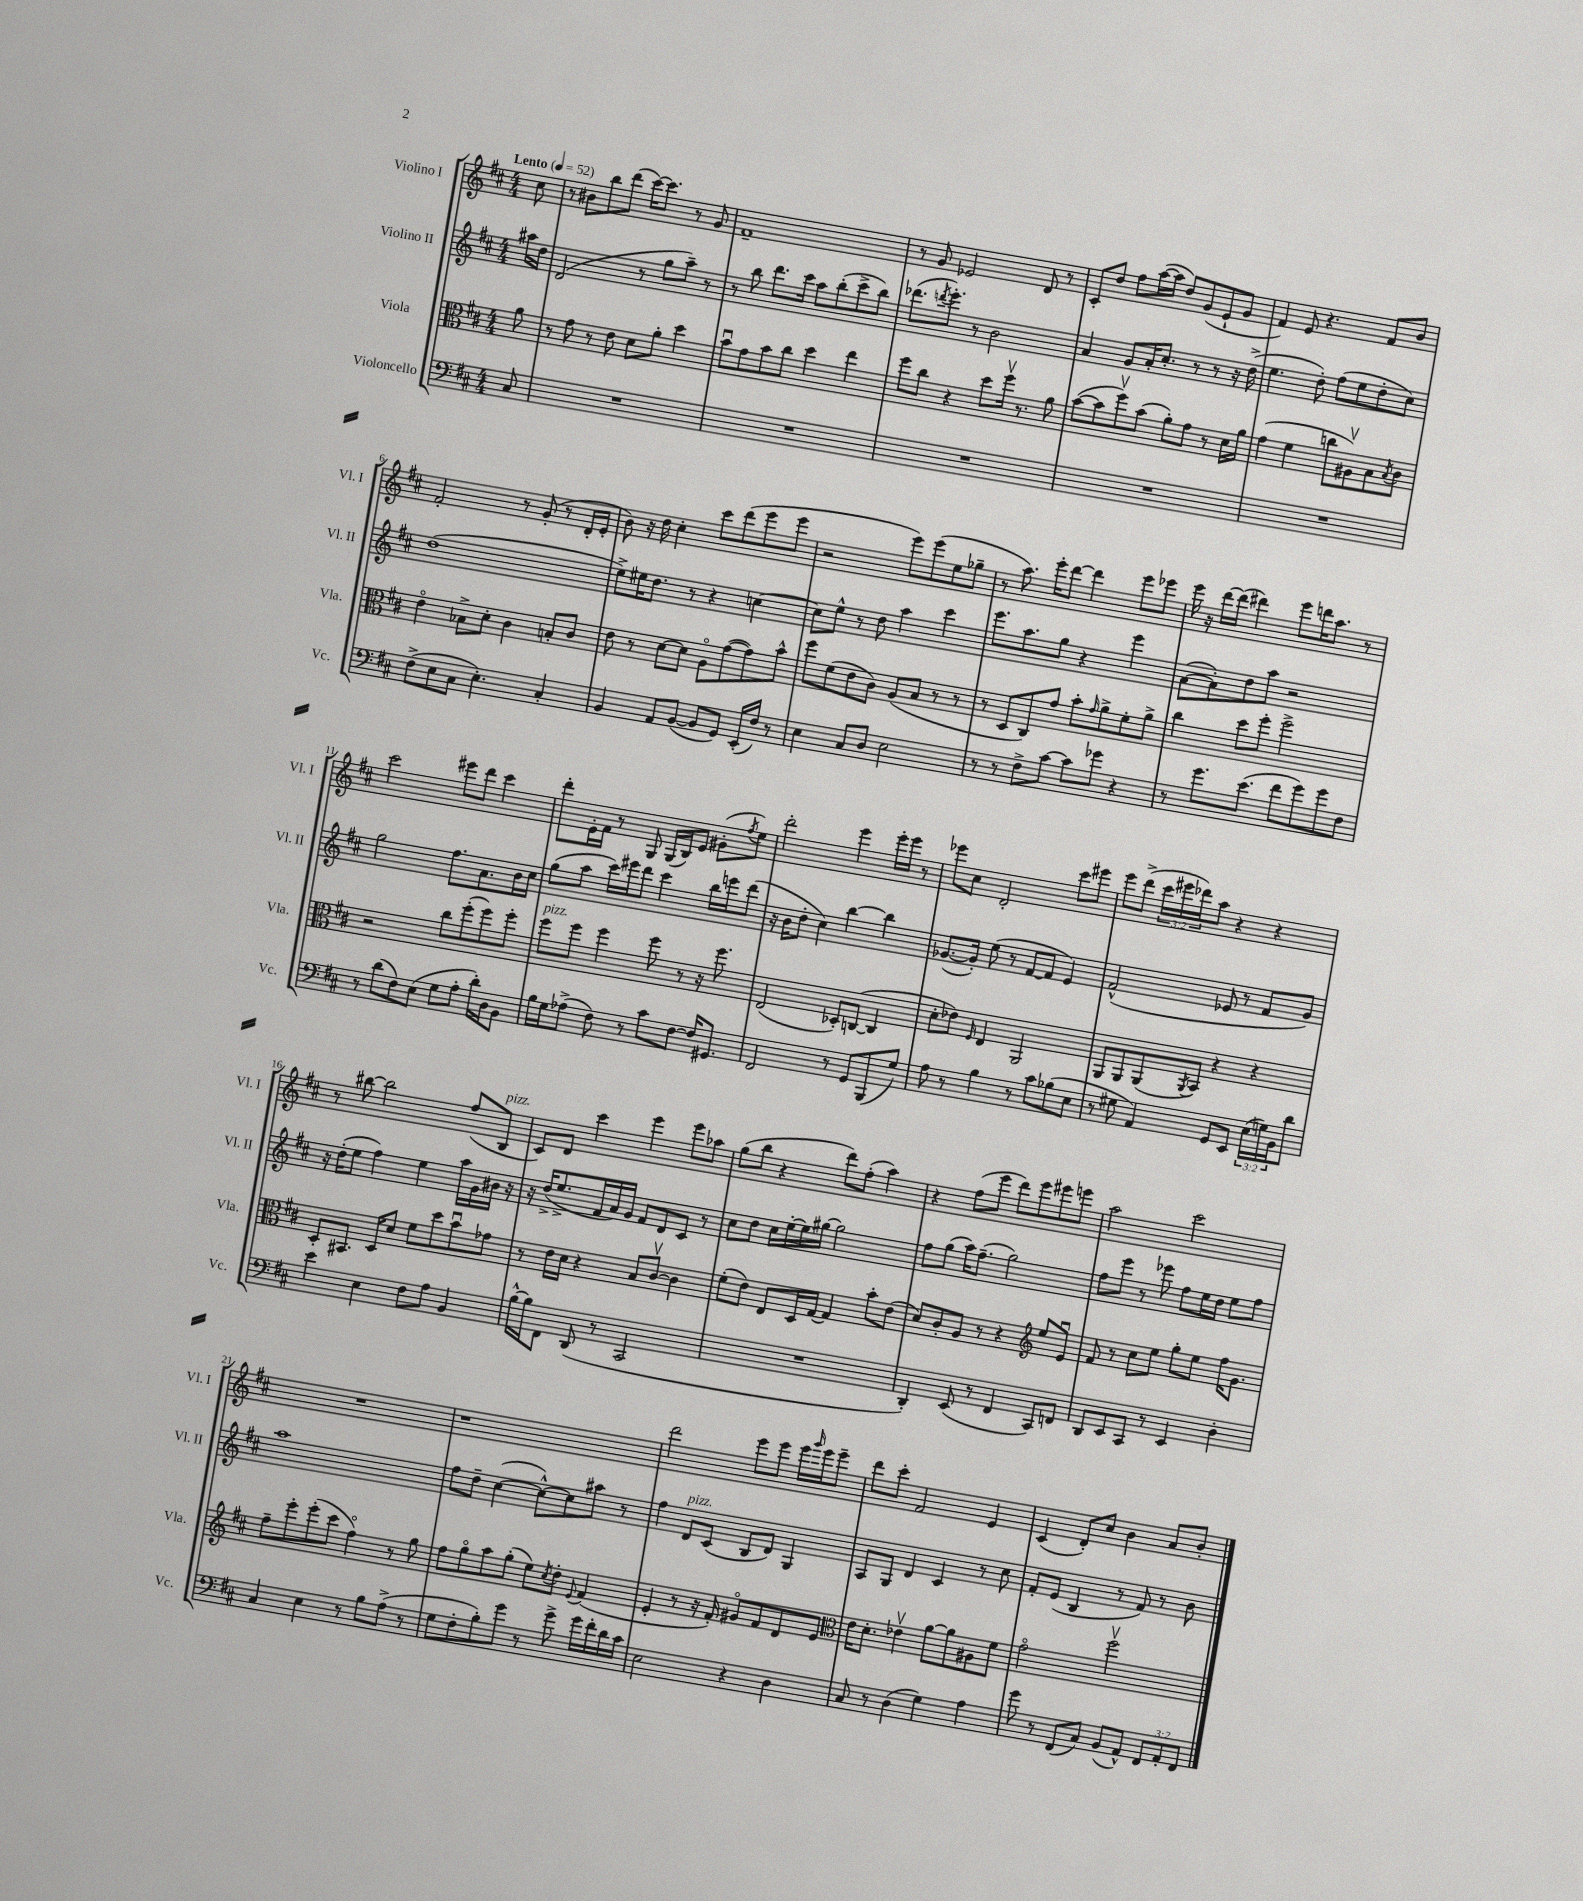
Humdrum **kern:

**kern	**kern	**kern	**kern
*staff4	*staff3	*staff2	*staff1
*clefF4	*clefC3	*clefG2	*clefG2
*k[f#c#]	*k[f#c#]	*k[f#c#]	*k[f#c#]
*M4/4	*M4/4	*M4/4	*M4/4
*MM52	*MM52	*MM52	*MM52
8C#/	8a\	16aa#\LL	8cc#\
.	.	16dd\JJ	.
=	=	=	=
1r	8r	(2d/	8r
.	8g\	.	8b#\L
.	8r	.	8bb\
.	8e\	.	(8ddd\J
.	8d\L	8r	[16ccc#\LK)
.	.	.	8.ccc#\]J
.	8a'\J	8gg\L	.
.	4dd\	8aa~\J)	8r
.	.	8r	8g/
=	=	=	=
1r	8bu\L	8r	1f#~
.	8g\	8bb\	.
.	8b\	8.ddd\L	.
.	8cc#\J	.	.
.	.	16ccc#\Jk	.
.	4dd\	8aa\L	.
.	.	(8bb'\	.
.	4ee\	8ccc#^\	.
.	.	8bb\J)	.
=	=	=	=
1r	8ff#\L	(8.ddd-\L	8r
.	8cc#\J	.	8g/
.	.	8qddd/	.
.	.	8.eee'\J)	.
.	4r	.	2e-/
.	.	8r	.
.	8dd\L	2b\	.
.	16ff#v\Jk	.	.
.	8.r	.	.
.	.	.	8d/
.	8a\	.	8r
=	=	=	=
1r	([8b\L	4a/	8c#'/L
.	8b\]	.	8dd/J
.	8ff#v\)	8g/L	8ff#\L
.	(8b\J	16a'/K	([16aa\L
.	.	8.cc#'/J	16aa\]JJ
.	8a'\L)	.	8dd/L)
.	8g\J	8r	(8g/
.	8r	8r	8e`/
.	16d\LL	16r	8g/J
.	16a\JJ	(16dd^\	.
=	=	=	=
1r	(4g\	4.ee\	4f#/)
.	4f#\	.	8e/
.	.	8dd'\)	4.r
.	8cc\L	(8ff#\L	.
.	8A#v\)	8ee\	.
.	8B\	8dd'\	8f#/L
.	8qB/	.	.
.	8c#\J	8cc#\J)	8b/J
=	=	=	=
(8F#^\L	4eo\	(1dd	2f#'/
8E\	.	.	.
8C#\J	8B-^\L	.	.
4.E'\)	8d'\J	.	.
.	4c#\	.	8r
.	.	.	(8g'/
4C#'/	8B'/L	.	8r
.	8c#/J	.	16d'/LL
.	.	.	16e'/JJ
=	=	=	=
4BB/	8e\	8ee^\L)	8b\)
.	8r	16ee#\K	16r
.	.	8.dd\J	16dd\
8AA/L	[8d\L	.	4cc#'\
([8BB/J	8d\]J	8r	.
8BB/]L	8Ao\L	4r	8ccc#\L
8GG/J)	([8g\	.	(8ddd\
(16EE'/LL	8g\])	[4cc\	8eee\
16F#/JJ)	.	.	.
8r	8b^^\J	.	8eee\J
=	=	=	=
4E\	8ff#\L	8cc\]L	2r
.	(8f#\	8ee^^\J	.
8C#/L	8e\	8r	.
8D/J	8c#\J)	8dd\	.
2E\	(8A/L	4aa\	8eee\L)
.	8B/J	.	(8eee\
.	8r	4ccc#\	8ee\
.	8r	.	8gg-~\J
=	=	=	=
8r	8r	8.eee\L	8r
8r	8D/L	.	8.aa\)
.	.	8.aa\	.
8F#^\L	8C#/)	.	.
.	.	.	16eee'\LK
[8c#\J	8g/J	8gg\J	[8ddd\J
8c#\]L	8b'\L	4r	4ddd\]
.	16qqg/	.	.
8g-\J	8a^\	.	.
4r	8f#'\	4eee\	8eee\L
.	8a^\J	.	8eee-\J
=	=	=	=
8r	4cc#\	([8a\L	16eee\
.	.	.	16r
8.g\L	.	8a'\])	[16ddd\LL
.	.	.	(16ddd\]JJ
.	8dd\L	8dd\	4ddd#\)
(8.e\J	.	.	.
.	8ff#'\J	8aa\J	.
8f#\L	2ff#^\	2r	8eee\L
8g\)	.	.	16ddd\K
.	.	.	8.aa\J
8g\	.	.	.
8F#\J	.	.	8r
=	=	=	=
8r	2r	2gg\	2ccc#\
(8d\L	.	.	.
8F#\)	.	.	.
(8E\J	.	.	.
8G\L	8cc#\L	8.ff#\L	8eee#\L
8A'\J	(8ff#'\	.	8ddd\J
.	.	8.a\	.
16d'\LL)	8ff#\)	.	4ccc#\
16D\J	.	.	.
8BB\J	8ff#'\J	16b\L	.
.	.	16cc#\JJ	.
=	=	=	=
16B\LL	8ff#\L	(8gg\L	8ddd'\L
16G\J	.	.	.
(8A-^\J	8ff#\J	8aa\J	16e'\L
.	.	.	16f#\JJ
8F#\)	4ff#\	16ccc#\LL)	8r
.	.	16eee#\J	.
8r	.	8ddd\J	8G/
8c#\L	8ff#\	4ccc#\	(16G/LL
.	.	.	16B/J)
[8F#\J	8r	.	8e/J
16F#/]LK	16r	16bb\LL	(8g#'\L
8.GG#/J	8.ff#\	16eee\J	.
.	.	.	8qff#/
.	.	(8ddd\J	8ee\J)
=	=	=	=
2FF#/	(2E/	16r	2ddd'\
.	.	16b\LK	.
.	.	8dd'\J	.
.	.	4cc#\)	.
8r	8D-'/L)	[4bb\	4eee\
8GG/L	([8C/J	.	.
(8BBB/	4C/]	4bb\]	16eee'\LL
.	.	.	16eee\JJ
8G/J)	.	.	8r
=	=	=	=
8A\	8d'\L	([8.g-/L	8eee-\L
8r	8e-\J)	.	8cc#\J
.	.	16g-'/]Jk)	.
.	16qqF#/	.	.
4B\	4E/	(8ee\	2d'/
.	.	8r	.
8r	2AA/	[8f#/L	.
8c#\L	.	8f#/]J	.
(8B-\	.	4e/)	8ccc#\L
8E\J	.	.	8eee#\J
=	=	=	=
8r	8AA/L	(2f#^^/	8eee\L
8G#\	8AA/	.	(8ddd^\J
4AA/)	(8AA/	.	24ccc#\LL
.	.	.	24eee#\
.	.	.	24ddd-\J)
.	8qAA/	.	.
.	8BB/J)	.	8aa\J
8GG/L	4r	8e-/	4r
8EE/J	.	8r	.
(24E\LL	4r	8f#/L	4r
24G\)	.	.	.
24BB\J	.	.	.
8d\J	.	8g/J)	.
=	=	=	=
4e\	8D'/L	16r	8r
.	.	(16dd'\LK	.
.	8.BB#/J	8ee\J	[8bb#\
4E\	.	4ff#\)	2bb#\]
.	16D/LK	.	.
.	8d/J	.	.
8F#\L	8f#\L	4ee\	.
8A\J	8dd\	.	.
4BB/	8bu\	16aa\LL	(8ff#/L
.	.	16g\	.
.	8g-\J	16b#\JJ	8B/J
.	.	16r	.
=	=	=	=
[16B^^\LL	8r	16r	8c#/L)
16B\]J	.	(16dd^/LK	.
8FF#\J	16e\LL	8.ee^/	8d/J
.	16d\JJ	.	.
(8DD/	4r	.	4ccc#\
.	.	16f#/L	.
8r	.	16a/)	.
.	.	16g/JJ	.
2CC#/	8B/L	8f#/L	4eee\
.	[8c#v/J	8d/	.
.	4c#\]	8c#/J	8eee\L
.	.	8r	8aa-\J
=	=	=	=
1r	(8f#'\L	8cc#\L	(8gg\L
.	8e\J)	8dd\J	8bb\J
.	8E/L	16cc#\LL	4r
.	.	[16ee'\	.
.	16D/L	16ee\]	.
.	[16G/JJ	[16gg#\JJ	.
.	4G/]	2gg#\]	8ddd\L)
.	.	.	(8ff#'\J
.	8b'\L	.	4aa\)
.	(8e\J	.	.
=	=	=	=
4DD'/)	8d/L)	8ff#\L	4r
.	8c#'/	(8gg\J	.
(8EE/	8A/J	16aa\LK)	(8ff#\L
.	.	(8.ff#~\J	.
8r	8r	.	8eee\J
4FF#/	4r	2gg\)	8ddd\L)
.	.	.	8eee\
*	*clefG2	*	*
8CC#/L)	8ee/L	.	8eee#\
8FF/J	8eu/J	.	8eee\J
=	=	=	=
8DD/L	8f#/	8ff#\L	2aa\
8EE/	8r	8eee\J	.
8CC#/J	8cc#\L	8r	.
8r	8ee\J	8eee-\	.
4EE/	8gg'\L	8ff#\L	2ccc#\
.	8ee\J	16ee\L	.
.	.	16dd\JJ	.
4D'\	16ff#\LK	8ee\L	.
.	8.g\J	.	.
.	.	8ff#\J	.
=	=	=	=
4C#/	8ff#~\L	1aa	1r
.	8eee'\	.	.
4E\	(8eee'\	.	.
.	8ccc#\J	.	.
8r	4ff#o\)	.	.
8B\L	.	.	.
(8A^\J	8r	.	.
8r	8gg\	.	.
=	=	=	=
8G\L	8ff#\L	8ff#\L	1r
8F#'\	8ggo\	8dd~\J	.
8B'\)	8aa\	([4cc#\	.
8g\J	(8gg'\J	.	.
8r	8ee\L)	8cc#^^\_L)	.
.	8qcc#/	.	.
8g^\	8dd'\J	8cc#\]	.
.	8qqe/	.	.
16g\LL	(4f#/	8aa#\J	.
16f#'\	.	.	.
16d\	.	8r	.
16c#\JJ	.	.	.
=	=	=	=
2E\	4e'/	4ff#\	2ddd\
.	8r	8d/L	.
.	16r	(8c#/J	.
.	16f#'/)	.	.
4r	8g#o/L	8B/L	8eee\L
.	8f#/	8d/J)	8eee\J
4D\	8d/	4G/	16eee\LL
.	.	.	16qqggg/
.	.	.	16eee\J
.	8e/J	.	8eee~\J
=	=	=	=
*	*clefC3	*	*
8C#/	16e\LK	8A/L	8ddd\L
.	8.d'\J	.	.
8r	.	8G/J	8ccc#'\J
(4D\	4e-v\	4d/	2f#/
4G\)	[8a\L	4c#/	.
.	8a\]	.	.
4A\	8A#\	8r	4e/
.	8f#\J	8cc#\	.
=	=	=	=
8g\	2go\	8f#'/L	(4c#/
8r	.	(8e/J	.
(8FF#/L	.	4B/	8d'/L)
8C#/J)	.	.	8cc#/J
(8BB/L	2ff#v\	8r	4b\
8AA^^/J)	.	8f#/)	.
12FF#/L	.	8r	8a/L
12AA'/	.	.	.
.	.	8b\	8b'/J
12FF#/J	.	.	.
==	==	==	==
*-	*-	*-	*-
